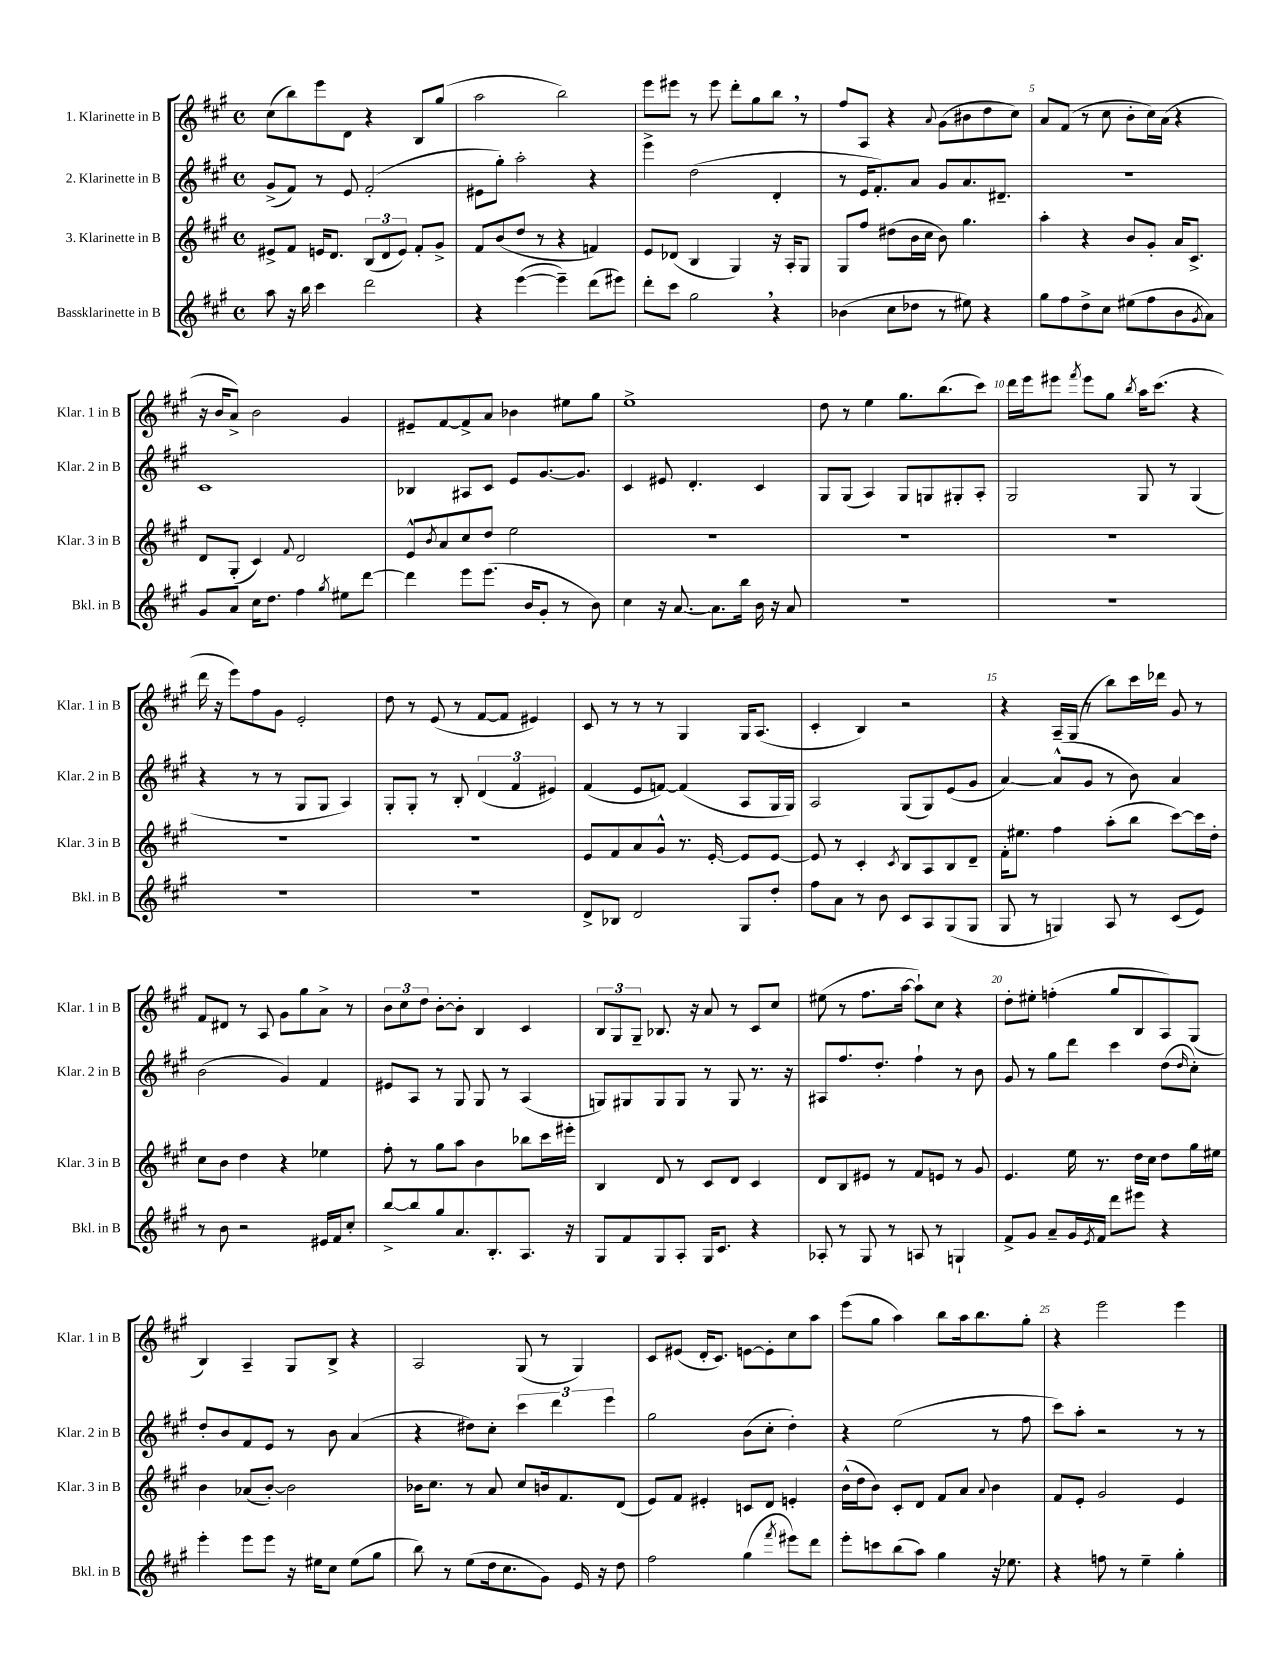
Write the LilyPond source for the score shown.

<<
\new StaffGroup <<
\new Staff = "s0" \with { instrumentName = "1. Klarinette in B" shortInstrumentName = "Klar. 1 in B" } {
    \clef treble \key a \major \defaultTimeSignature \time 4/4
    cis''8( b''8) e'''8 d'8 r4 b8 gis''8( |
    a''2 b''2) |
    e'''8 eis'''8 r8 eis'''8 d'''8-. gis''8 b''8 \breathe r8 |
    fis''8 a8 r4 \appoggiatura { a'8 } gis'8( bis'8 d''8 cis''8) |
    a'8 fis'8( r8 cis''8 b'8-. cis''16) a'16( r4 |
    r16 b'16 a'8->) b'2 gis'4 |
    eis'8-- fis'8~ fis'8-> a'8 bes'4 eis''8 gis''8 |
    e''1-> |
    d''8 r8 e''4 gis''8. b''8.( cis'''8) |
    d'''16 e'''16 eis'''8 \acciaccatura { fis'''8 } eis'''8 gis''8 \acciaccatura { b''8 } a''16 cis'''8.( r4 |
    d'''16 r16 e'''8) fis''8 gis'8 e'2-. |
    d''8 r8 e'8( r8 fis'8~ fis'8 eis'4) |
    cis'8 r8 r8 r8 gis4 gis16 a8.( |
    cis'4-. b4) r2 |
    r4 a16-- gis16( r8 b''8) cis'''16 des'''16 gis'8 r8 |
    fis'8 dis'8 r8 a8 gis'8 gis''8 a'8-> r8 |
    \tuplet 3/2 { b'8 cis''8 d''8 } b'8~-. b'8-. b4 cis'4 |
    \tuplet 3/2 { b8 gis8 gis8-- } bes8. r16 a'8 r8 cis'8 cis''8 |
    eis''8( r8 fis''8. a''16~ a''8-!) cis''8 r4 |
    d''8-. eis''8-. f''4-.( gis''8 b8 a8) gis8( |
    b4) a4-- gis8 b8-> r4 |
    a2 gis8( r8 gis4) |
    cis'8 eis'8( d'16-. cis'8.) e'8~ e'8-. cis''8 a''8 |
    e'''8( gis''8 a''4) b''8 a''16 b''8. gis''8-. |
    r4 e'''2 e'''4 \bar "|." |
}
\new Staff = "s1" \with { instrumentName = "2. Klarinette in B" shortInstrumentName = "Klar. 2 in B" } {
    \clef treble \key a \major \defaultTimeSignature \time 4/4
    gis'8->( fis'8) r8 e'8 fis'2-.( |
    eis'8 gis''8-.) a''2-. r4 |
    e'''4-> d''2( d'4-. |
    r8 e'16 fis'8.-.) a'8 gis'8 a'8. dis'8.-- |
    R1 |
    cis'1 |
    bes4 ais8 cis'8 e'8 gis'8.~ gis'8. |
    cis'4 eis'8 d'4.-. cis'4 |
    gis8 gis8( a4) gis8 g8 gis8-. a8-. |
    gis2 gis8 r8 gis4( |
    r4 r8 r8 gis8 gis8 a4) |
    gis8-. gis8-. r8 b8-. \tuplet 3/2 { d'4( fis'4 eis'4) } |
    fis'4( e'8 f'8~) f'4( a8 gis16 gis16) |
    a2 gis8( gis8) e'8( gis'8 |
    a'4~) a'8-^( gis'8 r8 b'8) a'4 |
    b'2( gis'4) fis'4 |
    eis'8 a8 r8 gis8 gis8 r8 a4( |
    g8) gis8 gis8 gis8 r8 gis8 r8. r16 |
    ais8 fis''8. d''8.-. fis''4-! r8 b'8 |
    gis'8 r8 gis''8 d'''8 cis'''4 d''8( \grace { d''16 } cis''8-.) |
    d''8-. b'8 fis'8 e'8 r8 b'8 a'4( |
    r4 dis''8) cis''8-. \tuplet 3/2 { cis'''4 d'''4 e'''4 } |
    gis''2 b'8( cis''8-. d''4-.) |
    r4 e''2( r8 fis''8 |
    cis'''8) a''8-. r2 r8 r8 \bar "|." |
}
\new Staff = "s2" \with { instrumentName = "3. Klarinette in B" shortInstrumentName = "Klar. 3 in B" } {
    \clef treble \key a \major \defaultTimeSignature \time 4/4
    eis'8-> fis'8 e'16 d'8. \tuplet 3/2 { b8( d'8 e'8) } fis'8-. gis'8-> |
    fis'8 b'8( d''8 r8 r4 f'4) |
    e'8 des'8( b4 gis4) r16 a16-. gis8 |
    gis8 fis''8 dis''8( b'16 cis''16 b'8) gis''4. |
    a''4-. r4 b'8 gis'8-. a'16 cis'8.-> |
    d'8 gis8-.( cis'4) \appoggiatura { fis'8 } d'2 |
    e'8-^ \acciaccatura { b'8 } a'8 cis''8 d''8 e''2 |
    R1 |
    r1 |
    R1 |
    R1 |
    R1 |
    e'8 fis'8 a'8 gis'8-^ r8. e'16~-. e'8 e'8~ |
    e'8 r8 cis'4-. \acciaccatura { cis'8 } b8 a8 b8 d'8-- |
    fis'16-. eis''8. fis''4 a''8-.( b''8 cis'''8~) cis'''16 d''16-. |
    cis''8 b'8 d''4 r4 ees''4 |
    fis''8-. r8 gis''8 a''8 b'4 bes''8 cis'''16 eis'''16-. |
    b4 d'8 r8 cis'8 d'8 cis'4 |
    d'8 b8 eis'8 r8 fis'8 e'8 r8 gis'8 |
    e'4. e''16 r8. d''16 cis''16 d''8 gis''16 eis''16 |
    b'4 aes'8( b'8~-.) b'2 |
    bes'16 cis''8. r8 a'8 cis''8 b'16 fis'8. d'8( |
    e'8) fis'8 eis'4-. c'8 d'8 e'4-. |
    b'16-^( d''16 b'8) cis'8-. d'8 fis'8 a'8 \appoggiatura { a'8 } b'4 |
    fis'8 e'8-. gis'2 e'4 \bar "|." |
}
\new Staff = "s3" \with { instrumentName = "Bassklarinette in B" shortInstrumentName = "Bkl. in B" } {
    \clef treble \key a \major \defaultTimeSignature \time 4/4
    a''8 r16 b''16 cis'''4 d'''2 |
    r4 e'''4~( e'''4--) d'''8( eis'''8) |
    d'''8-. cis'''8 gis''2 \breathe r4 |
    bes'4( cis''8 des''8 r8 eis''8) r4 |
    gis''8 fis''8 d''8-> cis''8 eis''8( fis''8 b'8 \acciaccatura { gis'8 } a'8) |
    gis'8 a'8 cis''16 d''8. fis''4 \acciaccatura { gis''8 } eis''8 d'''8~ |
    d'''4 e'''8 e'''8.( b'16 gis'8-. r8 b'8) |
    cis''4 r16 a'8.~ a'8. b''16 b'16 r16 a'8 |
    R1 |
    R1 |
    R1 |
    R1 |
    d'8-> bes8 d'2 gis8 d''8-. |
    fis''8 a'8 r8 b'8 cis'8 a8 gis8( gis8 |
    gis8 r8 g4) a8 r8 cis'8( e'8) |
    r8 b'8 r2 eis'16 fis'16 cis''8-. |
    b''8~-> b''8 gis''8 a'8. b8.-. a8. r16 |
    gis8 fis'8 gis8 a8-. gis16 cis'8. r4 |
    aes8-. r8 gis8 r8 a8 r8 g4-! |
    fis'8-> gis'8 a'8-- gis'16 \acciaccatura { e'8 } fis'16 d'''8 eis'''8 r4 |
    e'''4-. e'''8 e'''8 r16 eis''16 cis''8 eis''8( gis''8 |
    b''8) r8 e''8( d''16 cis''8. gis'8) e'16 r16 d''8 |
    fis''2 gis''4( \acciaccatura { fis'''8 } eis'''8) d'''8 |
    e'''8-. c'''8 b''8( a''8) gis''4 r16 ees''8. |
    r4 f''8 r8 e''4-- gis''4-. \bar "|." |
}
>>
>>
\layout { \context { \Score \override BarNumber.break-visibility = ##(#f #t #t) barNumberVisibility = #(every-nth-bar-number-visible 5) } }
